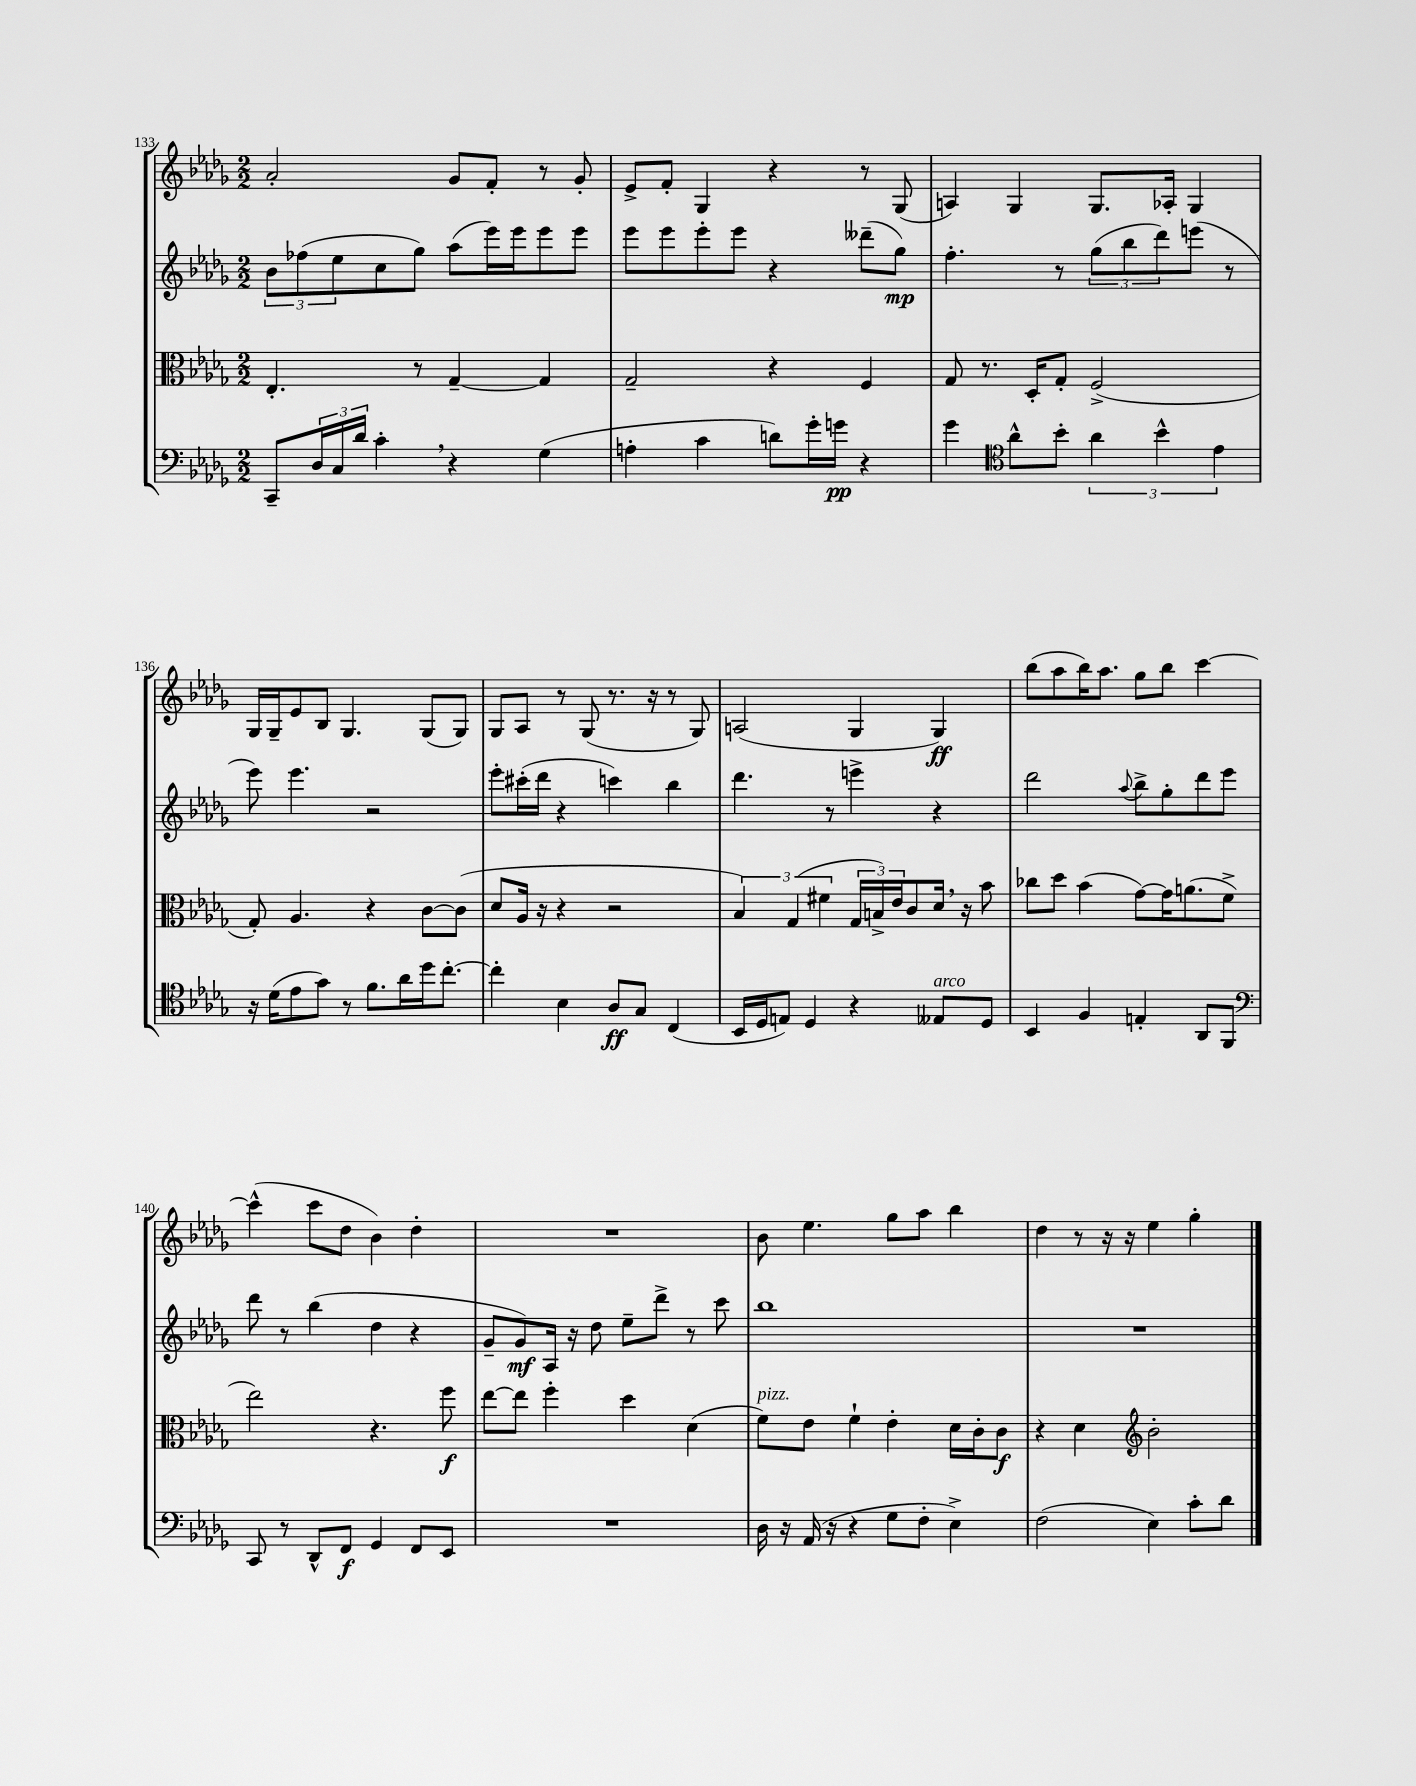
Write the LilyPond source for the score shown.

<<
\new StaffGroup <<
\new Staff = "s0" {
    \clef treble \key des \major \numericTimeSignature \time 2/2
    aes'2-. ges'8 f'8-. r8 ges'8-. |
    ees'8-> f'8-. ges4 r4 r8 ges8( |
    a4) ges4 ges8. aes16-. ges4 |
    ges16 ges16-- ees'8 bes8 ges4. ges8( ges8) |
    ges8 aes8 r8 ges8( r8. r16 r8 ges8) |
    a2( ges4 ges4\ff) |
    bes''8( aes''8 bes''16) aes''8. ges''8 bes''8 c'''4~ |
    c'''4-^( c'''8 des''8 bes'4) des''4-. |
    R1 |
    bes'8 ees''4. ges''8 aes''8 bes''4 |
    des''4 r8 r16 r16 ees''4 ges''4-. \bar "|." |
}
\new Staff = "s1" {
    \clef treble \key des \major \numericTimeSignature \time 2/2
    \tuplet 3/2 { bes'8 fes''8( ees''8 } c''8 ges''8) aes''8( ees'''16) ees'''16 ees'''8 ees'''8 |
    ees'''8 ees'''8 ees'''8-. ees'''8 r4 deses'''8--( ges''8\mp) |
    f''4.-. r8 \tuplet 3/2 { ges''8( bes''8 des'''8) } e'''8( r8 |
    ees'''8) ees'''4. r2 |
    ees'''8-. cis'''16-.( des'''16 r4 c'''4) bes''4 |
    des'''4. r8 e'''4-> r4 |
    des'''2 \appoggiatura { aes''8 } bes''8-> ges''8-. des'''8 ees'''8 |
    des'''8 r8 bes''4( des''4 r4 |
    ges'8-- ges'8\mf) aes16 r16 des''8 ees''8-- des'''8-> r8 c'''8 |
    bes''1 |
    R1 \bar "|." |
}
\new Staff = "s2" {
    \clef alto \key des \major \numericTimeSignature \time 2/2
    ees4.-. r8 ges4~-- ges4 |
    ges2-- r4 f4 |
    ges8 r8. des16-. ges8-. f2->( |
    ges8-.) aes4. r4 c'8~ c'8( |
    des'8 aes16 r16 r4 r2 |
    \tuplet 3/2 { bes4) ges4( fis'4 } \tuplet 3/2 { ges16 b16->) ees'16 } c'8 des'16 \breathe r16 bes'8 |
    ces''8 des''8 bes'4( ges'8~) ges'16 a'8.( f'8-> |
    ees''2) r4. f''8\f |
    ees''8~ ees''8 f''4-. des''4 des'4( |
    f'8^\markup { \italic "pizz." }) ees'8 f'4-! ees'4-. des'16 c'16-. c'8\f |
    r4 des'4 \clef treble bes'2-. \bar "|." |
}
\new Staff = "s3" {
    \clef bass \key des \major \numericTimeSignature \time 2/2
    c,8-- \tuplet 3/2 { des16 c16 des'16 } c'4-. \breathe r4 ges4( |
    a4-. c'4 d'8) ges'16-. g'16\pp r4 |
    ges'4 \clef tenor aes'8-^ bes'8-. \tuplet 3/2 { aes'4 bes'4-^ ees'4 } |
    r16 des'16( ees'8 ges'8) r8 f'8. aes'16 des''16 c''8.~-. |
    c''4-. bes4 aes8\ff ges8 c4( |
    bes,16 des16 e8) des4 r4 eeses8^\markup { \italic "arco" } des8 |
    bes,4 f4 e4-. aes,8 f,8 |
    \clef bass c,8 r8 des,8-^ f,8\f ges,4 f,8 ees,8 |
    R1 |
    des16 r16 aes,16( r16 r4 ges8 f8-. ees4->) |
    f2( ees4) c'8-. des'8 \bar "|." |
}
>>
>>
\layout { \context { \Score currentBarNumber = #133 } }
